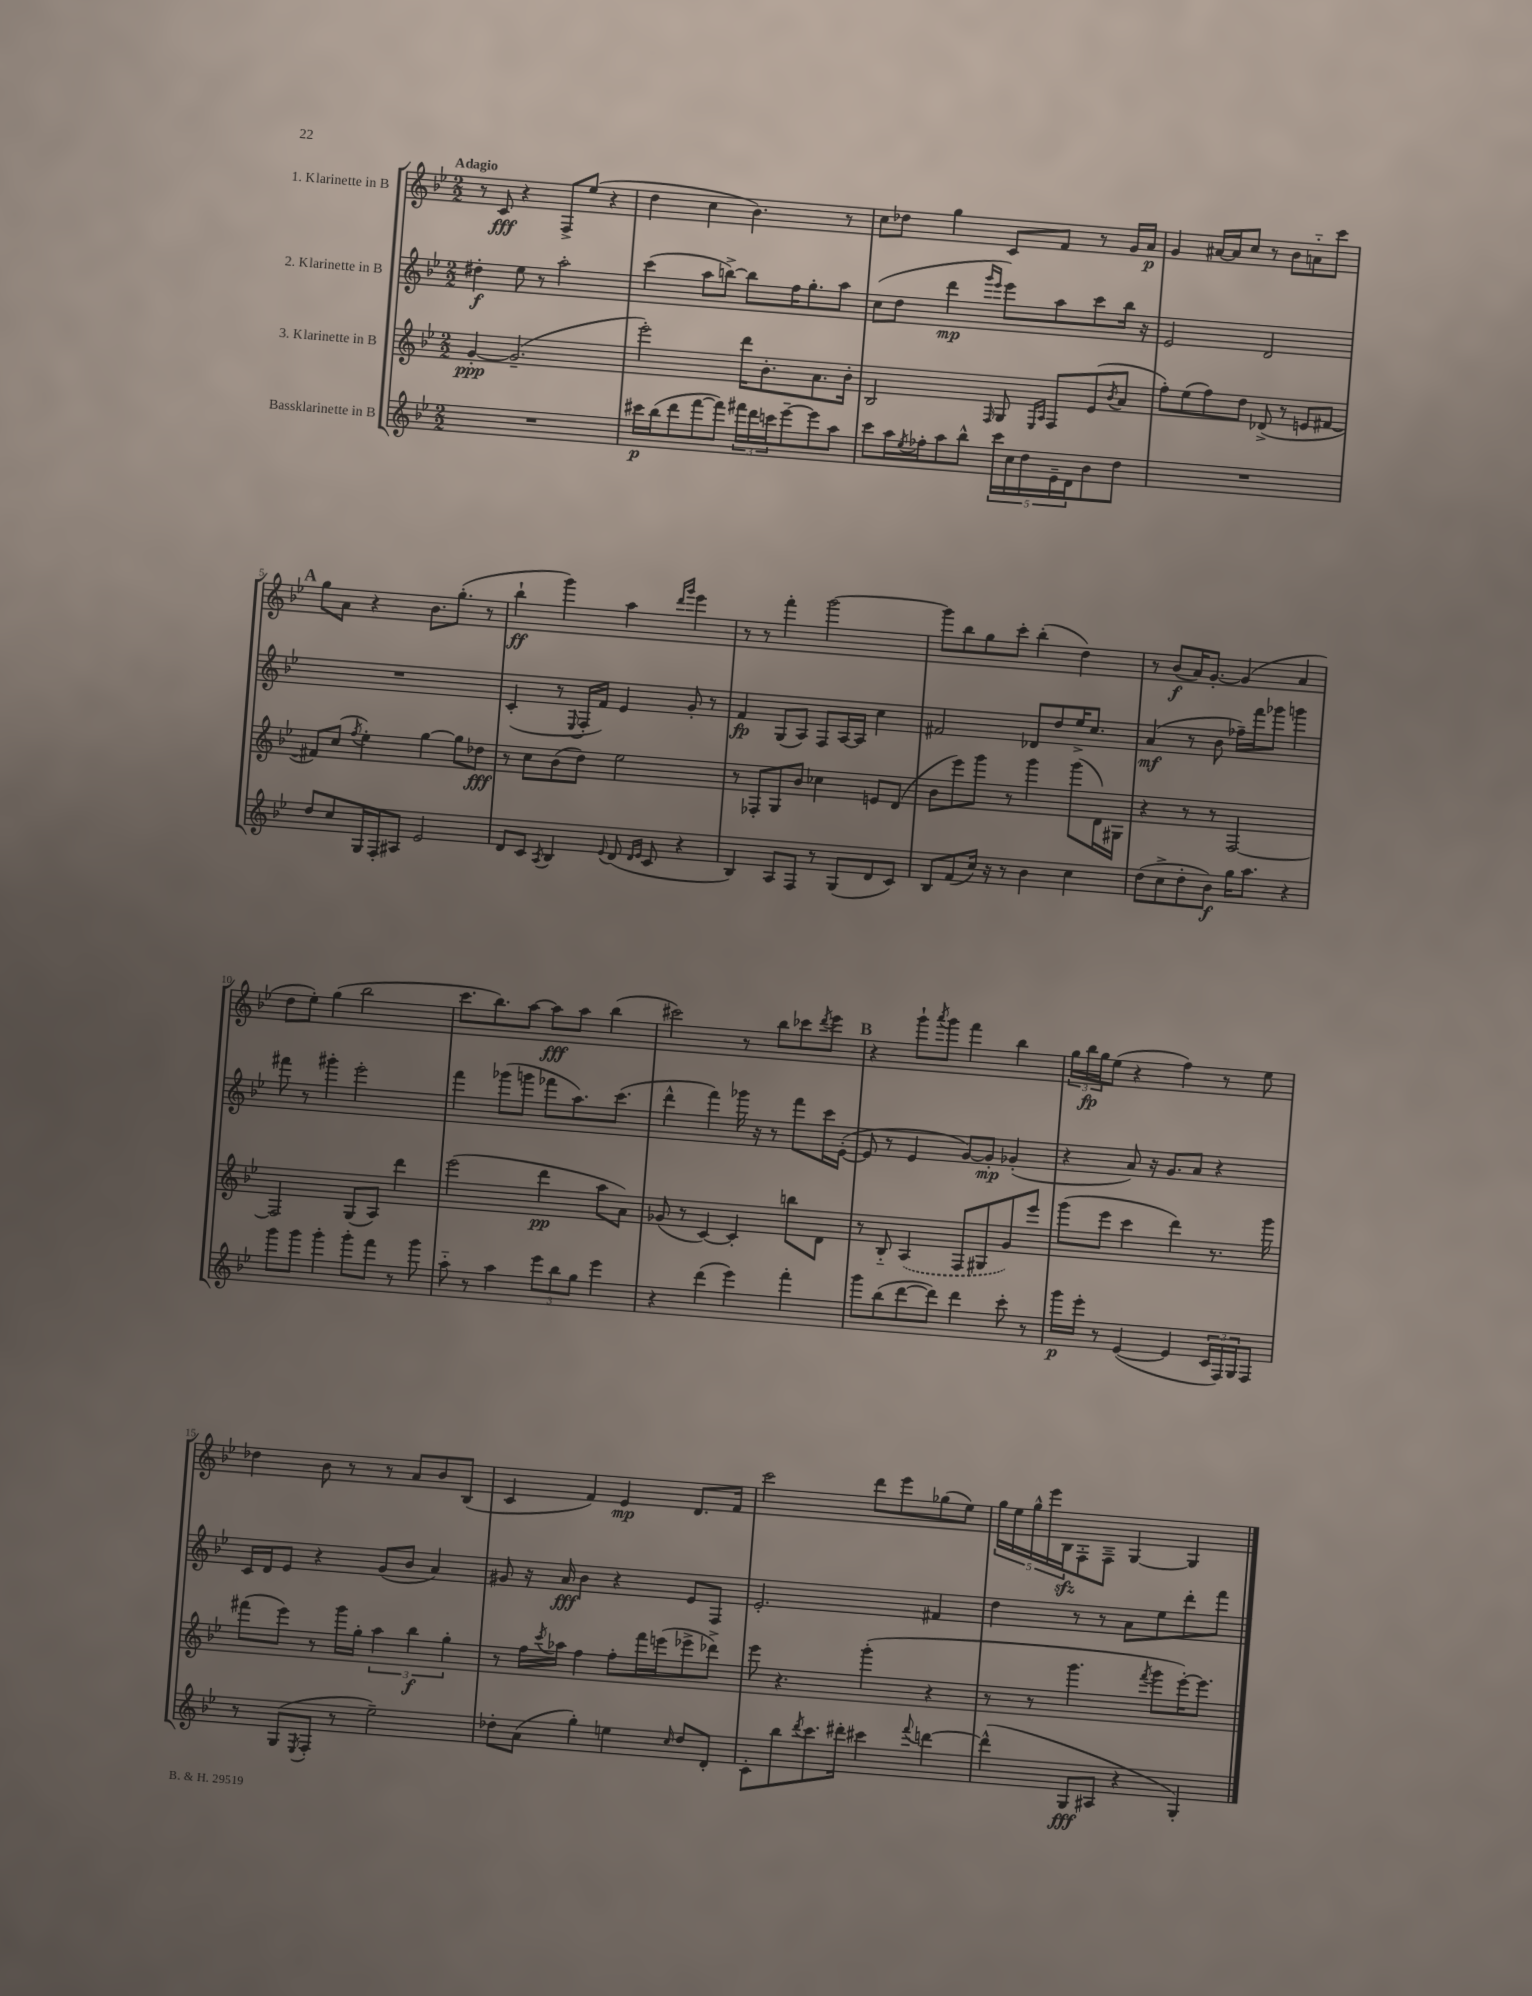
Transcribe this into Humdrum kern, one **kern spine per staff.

**kern	**kern	**kern	**kern
*staff4	*staff3	*staff2	*staff1
*clefG2	*clefG2	*clefG2	*clefG2
*k[b-e-]	*k[b-e-]	*k[b-e-]	*k[b-e-]
*M2/2	*M2/2	*M2/2	*M2/2
1r	[4g'	4dd#'	8r
.	.	.	8c
.	(2.g~]	8ee-	4r
.	.	8r	.
.	.	2aa'	8F^
.	.	.	(8ee-
.	.	.	4r
=	=	=	=
16ccc#	2eee-')	(4ccc	4dd
(16bb-	.	.	.
8ddd	.	.	.
[8fff	.	8aa	4cc
8fff])	.	[8bb^)	.
24fff#	16ddd	8bb]	4.b-)
24ddd	.	.	.
.	8.b-'	.	.
24ccc	.	.	.
[8eee-~	.	16ff	.
.	.	8.gg'	.
8eee-]	8.a	.	.
8aa	.	8aa	8r
.	16b-'	.	.
=	=	=	=
8ccc	2B-	(8cc	8cc
16aa	.	8dd	8dd-
8qee-	.	.	.
16ff-'	.	.	.
8aa	.	4ddd	4gg
8bb-^^	.	.	.
.	.	16qqggg	.
.	16qqF	16qqeee-	.
20ccc	8G	8eee-)	8c
20cc	.	.	.
20dd	.	.	.
.	16qqE-	.	.
.	16qqA	.	.
.	8F	8aa	8f
20e-~	.	.	.
20d	.	.	.
8b-	(8e-	8ccc	8r
.	8qb-	.	.
8dd	8a	16bb-	16g
.	.	16r	16a
=	=	=	=
1r	8ff')	2e-	4g
.	(8ee-	.	.
.	8ff)	.	[16a#
.	.	.	16a#]
.	8dd	.	8cc
.	(8d-^	2d	8r
.	8r	.	8b-
.	8e	.	8a'~
.	[8f#	.	8ccc
=	=	=	=
8dd	8f#])	1r	8gg
8cc	(8cc	.	8a
.	8qff	.	.
16G	4ee-')	.	4r
16F'	.	.	.
8A#	.	.	.
2e-	[4gg	.	8.b-
.	.	.	(8.gg'
.	8gg]	.	.
.	8dd-	.	8r
=	=	=	=
8d	8r	(4c'	4bb-`
8c	8cc	.	.
8qA	.	.	.
4B-	(8b-	8r	4ggg)
.	.	8qqE-	.
.	8dd)	16F'	.
.	.	16f)	.
8qqe-	.	.	.
(8d	2ee-	4e-	4aa
16qqd	.	.	.
16qqe-	.	.	.
8c	.	.	.
.	.	.	16qqddd
.	.	.	16qqggg
4r	.	8g'	4eee-
.	.	8r	.
=	=	=	=
4B-)	8r	4f	8r
.	8F-'	.	8r
8A	8G	(8G	4fff'
8F	8b-	8A)	.
8r	4cc-	8F	[2ggg
(8G	.	[16A	.
.	.	16A]	.
8d	8e	4cc	.
8c)	(8d	.	.
=	=	=	=
8B-	8b-	2f#	8ggg]
(8f	8eee-)	.	8bb-
16cc)	8ggg	.	8gg
16r	.	.	.
8r	8r	.	8ccc'
4b-	4ggg	8d-	(4bb-'
.	.	8dd	.
4cc	(8ggg	16ee-^	4dd)
.	.	8.cc	.
.	16d)	.	.
.	16G#	.	.
=	=	=	=
(8dd	4r	(4a	8r
8cc^	.	.	(8b-
8dd'	8r	8r	16a)
.	.	.	[8.g'
8b-)	8r	8b-	.
16gg	[2F	16ff-~)	(4g]
8.aa	.	16fff	.
.	.	8ggg-	.
4r	.	4ggg	4a
=	=	=	=
8ggg	2F]	8fff#	8dd
8ggg	.	8r	8ee-')
4ggg'	.	4ggg#'	(4gg
8ggg'	(8G	2eee-'	2bb-
8fff	8A)	.	.
8r	4ddd	.	.
8ggg	.	.	.
=	=	=	=
8aa'~	(2eee-	4fff	8.ccc
8r	.	.	.
.	.	.	8.bb-)
4aa	.	(8ggg-	.
.	.	8ggg	[8aa
12eee-	4ddd	8fff-	8aa]
12bb-	.	.	.
.	.	8.aa)	8aa
12gg	.	.	.
4eee-	8aa	.	(4bb-
.	.	(8.ccc	.
.	8a)	.	.
=	=	=	=
4r	(8g-	4ddd^^	2ccc#)
.	8r	.	.
(4ddd	[4c)	4fff)	.
4eee-)	4c']	16ggg-	8r
.	.	16r	.
.	.	8r	8bb-
4fff'	8bb	8fff	8ccc-
.	.	.	8qddd
.	8d	16ccc	8eee-
.	.	([16e-'	.
=	=	=	=
8ggg	8r	8e-]	4r
(8bb-	8B-'~	8r	.
[8ddd	(4A	4e-	8ggg`
.	.	.	8qaaa
8ddd])	.	.	8ggg
4ddd	8F	[8g)	4fff
.	8G#	8g']	.
8ccc'	8g)	(4g-'	4bb-
8r	8eee-	.	.
=	=	=	=
16ggg	(8ggg	4r	24gg
.	.	.	24bb-
16eee-'	.	.	.
.	.	.	24gg
8r	8eee-	.	(8ee-
([4e-	4ccc	8a)	4r
.	.	16r	.
.	.	8.g	.
4e-]	4ddd)	.	4ff)
.	.	8a	.
24c	8.r	4r	8r
24F)	.	.	.
24G	.	.	.
8F	.	.	8ee-
.	16ggg	.	.
=	=	=	=
8r	(8fff#	16c	4dd-
.	.	16d	.
(8G	8eee-)	8e-	.
8qE-	.	.	.
8F'	8r	4r	8b-
8r	16ggg	.	8r
.	16gg'	.	.
2ee-~)	6aa	(8g	8r
.	.	8b-	8a
.	6bb-	.	.
.	.	4a)	8b-
.	6gg'	.	.
.	.	.	(8B-
=	=	=	=
8dd-'	8r	8g#	4c
(8a	16ff	16r	.
.	8qccc	.	.
.	16aa-	16a	.
4gg')	4ff	4b-	4f)
4ee	8ff'	4r	4e-
.	16fff	.	.
.	(16eee	.	.
16qqcc	.	.	.
8dd-	8eee-^	8e-	8.d
8d'	8ddd-^)	8F	.
.	.	.	16f
=	=	=	=
8c'	8eee-	2.e-'	2ccc
8bb-	4.r	.	.
8qddd	.	.	.
8.ccc	.	.	.
16ddd#'	.	.	.
4ccc#	(4ggg'	.	8ddd
.	.	.	8eee-
8qqfff	.	.	.
[4ddd	4r	4f#	(8gg-
.	.	.	8ee-)
=	=	=	=
(4ddd^^]	8r	4dd	20gg
.	.	.	20ee-
.	.	.	20gg^^
.	8r	.	.
.	.	.	20eee-
.	.	.	20B-
8G	4.ggg	8r	8F'
8A#	.	8r	8F~
4r	.	8a	[4G
.	8qfff	.	.
.	8ggg	8ee-	.
4G')	[16eee-')	8ddd'	4G]
.	8.eee-]	.	.
.	.	8fff	.
==	==	==	==
*-	*-	*-	*-
